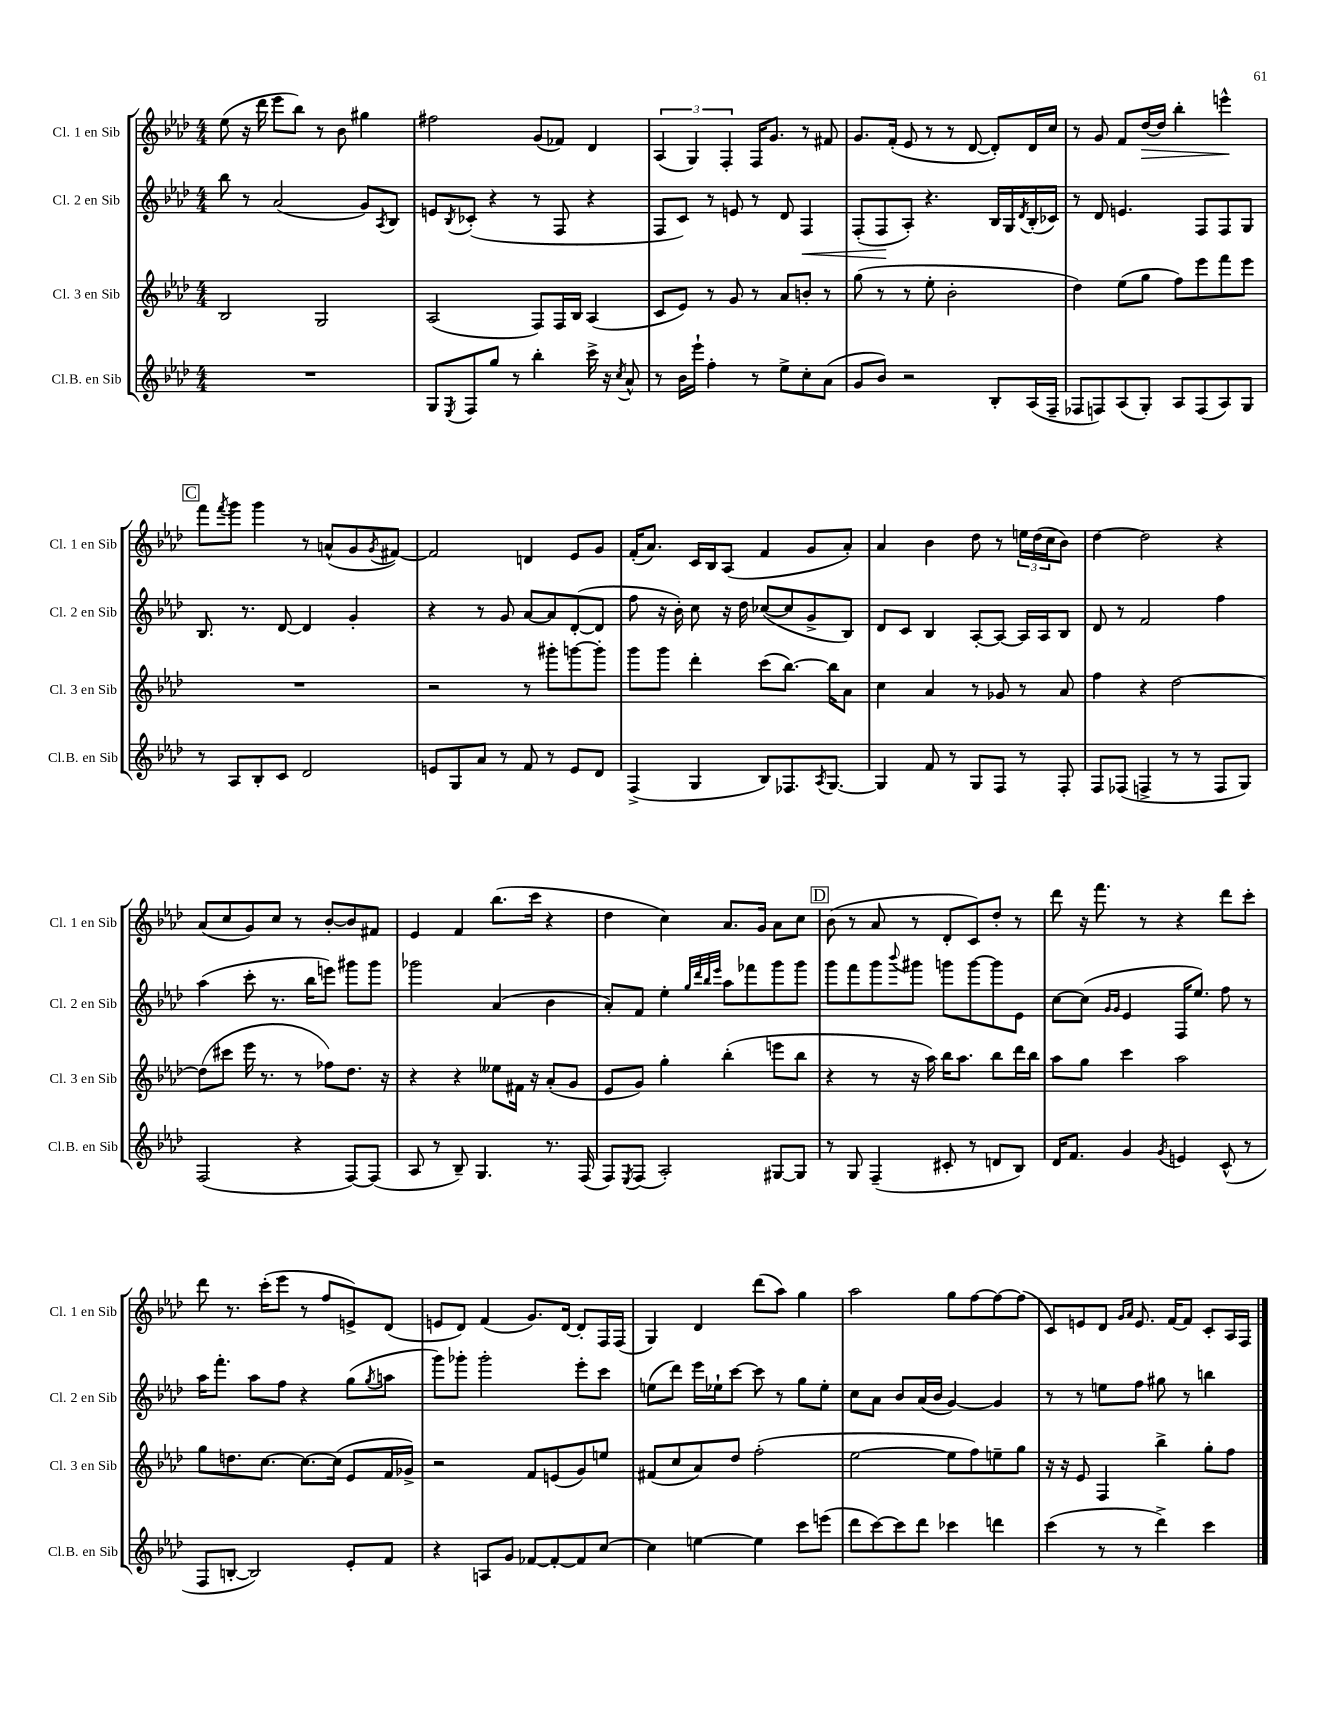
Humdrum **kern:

**kern	**kern	**kern	**kern
*staff4	*staff3	*staff2	*staff1
*clefG2	*clefG2	*clefG2	*clefG2
*k[b-e-a-d-]	*k[b-e-a-d-]	*k[b-e-a-d-]	*k[b-e-a-d-]
*M4/4	*M4/4	*M4/4	*M4/4
1r	2B-/	8bb-\	(8ee-\
.	.	8r	16r
.	.	.	16ddd-\
.	.	(2a-/	8eee-\L
.	.	.	8bb-\J)
.	2G/	.	8r
.	.	.	8b-\
.	.	8g/L)	4gg#\
.	.	8qA-/	.
.	.	8B-/J	.
=	=	=	=
8G/L	(2A-/	8e/L	2ff#\
8qE-/	.	8qB-/	.
8F/	.	(8c-'/J	.
8gg/J	.	4r	.
8r	.	.	.
4bb-'\	8F/L)	8r	(8g/L
.	16F/L	8F/	8f-/J)
.	16B-/JJ	.	.
16ccc^\	(4A-/	4r	4d-/
16r	.	.	.
8qcc/	.	.	.
8a-^^/	.	.	.
=	=	=	=
8r	8c/L	8F/L	(6A-/
16b-\LL	8e-/J)	8c/J)	.
.	.	.	6G/)
16eee-`\JJ	.	.	.
4ff'\	8r	8r	.
.	.	.	6F'/
.	8g/	8e/	.
8r	8r	8r	16F/LK
.	.	.	8.g/J
8ee-^\L	8a-/L	8d-/	.
8cc'\	8b'/J	4F/	8r
(8a-\J	8r	.	8f#/
=	=	=	=
8g/L	(8gg\	(8F'/L	8.g/L
8b-/J)	8r	8F/	.
.	.	.	(16f'/Jk
2r	8r	8A-'/J)	8e-/
.	8ee-'\	4.r	8r
.	2b-'\	.	8r
.	.	.	[8d-/
8B-'/L	.	16B-/LL	8d-'/]L)
.	.	16G/	.
.	.	8qd-/	.
(16A-/L	.	(16B-'/	16d-/L
16F~/JJ	.	16c-/JJ)	16cc/JJ
=	=	=	=
8F-/L	4dd-\)	8r	8r
8F/)	.	8d-/	8g/
(8A-/	(8ee-\L	4.e/	8f/L
8G'/J)	8gg\J	.	[16dd-/L
.	.	.	16dd-/]JJ
8A-/L	8ff\L)	.	4bb-'\
(8F/	8eee-\	8F/L	.
8A-/)	8fff\	8F/	4eee^^\
8G/J	8eee-\J	8G/J	.
=	=	=	=
8r	1r	8.B-/	8fff\L
.	.	.	8qfff/
8A-/L	.	.	8ggg\J
.	.	8.r	.
8B-'/	.	.	4ggg\
8c/J	.	[8d-/	.
2d-/	.	4d-/]	8r
.	.	.	(8a^^/L
.	.	4g'/	8g/
.	.	.	8qg/
.	.	.	[8f#/J)
=	=	=	=
8e/L	2r	4r	2f#/]
8G/	.	.	.
8a-/J	.	8r	.
8r	.	8g/	.
8f/	8r	[8a-/L	4d/
8r	8ggg#'\L	8a-/]	.
8e/L	[8ggg\	([8d-'/	8e-/L
8d-/J	8ggg'\]J	8d-/]J	8g/J
=	=	=	=
(4F^/	8ggg\L	8ff\	(16f'/LK
.	.	.	8.a-/J)
.	8ggg\J	16r	.
.	.	16b-'\)	.
4G/	4ddd-'\	8cc\	16c/LL
.	.	.	16B-/J
.	.	16r	(8A-/J
.	.	16dd-\	.
8B-/L)	(8ccc\L	([8cc-/L	4f/
8.F-/	[8.bb-\J)	8cc-/]	.
.	.	8g^/	8g/L
8qA-/	.	.	.
[8.G/J	16bb-\]LK	.	.
.	8a-\J	8B-/J)	8a-'/J)
=	=	=	=
4G/]	4cc\	8d-/L	4a-/
.	.	8c/J	.
8f/	4a-/	4B-/	4b-\
8r	.	.	.
8G/L	8r	[8A-'/L	8dd-\
8F/J	8g-/	8A-/_J	8r
8r	8r	16A-/]LL	24ee\LL
.	.	.	(24dd-\
.	.	16A-/J	.
.	.	.	24cc\J
8F'/	8a-/	8B-/J	8b-\J)
=	=	=	=
8F/L	4ff\	8d-/	[4dd-\
(8F-/J	.	8r	.
4F^/	4r	2f/	2dd-\]
8r	[2dd-\	.	.
8r	.	.	.
8F/L	.	4ff\	4r
8G/J)	.	.	.
=	=	=	=
(2F/	(8dd-\]L	(4aa-\	(8a-/L
.	8ccc#\J	.	8cc/
.	16eee-\	8ccc'\	8g/)
.	8.r	.	.
.	.	8.r	8cc/J
4r	8r	.	8r
.	.	16bb-\LK	.
.	8ff-\L)	8eee\J)	[8b-'/L
[8F/L)	8.dd-\J	8ggg#\L	8b-/]
(8F/]J	.	8ggg#\J	8f#/J
.	16r	.	.
=	=	=	=
8A-/	4r	2ggg-\	4e-/
8r	.	.	.
8B-~/)	4r	.	4f/
4.G/	.	.	.
.	8ee--\L	(4a-/	(8.bb-\L
.	16f#\Jk	.	.
.	16r	.	16ccc\Jk
8.r	(8a-'/L	4b-\	4r
.	8g/J	.	.
(16F/	.	.	.
=	=	=	=
8F/L)	8e-/L	8a-'/L)	4dd-\
8qE-/	.	.	.
(8F/J	8g/J)	8f/J	.
2A-'/)	4gg'\	4ee-'\	4cc\)
.	.	32qqgg/LLL	.
.	.	32qqddd-/	.
.	.	32qqbb-/	.
.	.	32qqeee-/JJJ	.
.	(4bb-'\	8aa-\L	8.a-/L
.	.	8fff-\	.
.	.	.	16g/Jk
[8G#/L	8eee\L	8ggg\	8a-\L
8G#/]J	8bb-\J	8ggg\J	8cc\J
=	=	=	=
8r	4r	8ggg\L	(8b-\
8G/	.	8fff\	8r
(4F~/	8r	8ggg\	8a-/
.	.	8qqbbb-/	.
.	16r	8ggg#\J	8r
.	16aa-\)	.	.
8c#'/	16bb-\LK	8ggg\L	8d-'/L
.	8.aa-\J	.	.
8r	.	[8ggg\	8c/)
8d/L	8bb-\L	8ggg\]	8dd-'/J
8B-/J)	16ddd-\L	8e-\J	8r
.	16bb-\JJ	.	.
=	=	=	=
16d-/LK	8aa-\L	[8cc\L	8ddd-\
8.f/J	.	.	.
.	8gg\J	(8cc\]J	16r
.	.	.	8.fff\
.	.	16qqg/LL	.
.	.	16qqg/JJ	.
4g/	4ccc\	4e-/	.
.	.	.	8r
8qg/	.	.	.
4e/	2aa-\	16F/LK	4r
.	.	8.ee-/J)	.
(8c^^/	.	8ff\	8ddd-\L
8r	.	8r	8ccc'\J
=	=	=	=
8F/L	8gg\L	16aa-\LK	8ddd-\
.	.	8.fff'\J	.
[8B'/J	8.dd\	.	8.r
2B/])	.	8aa-\L	.
.	[8.cc\J	.	(16ccc'\LK
.	.	8ff\J	8eee-\J
.	8.cc\_L	4r	8r
.	.	.	8ff/L
.	(16cc\]Jk	.	.
8e-'/L	8e-/L	(8gg\L	8e^/)
.	.	8qgg/	.
8f/J	16f/L	8aa\J	(8d-/J
.	16g-^/JJ)	.	.
=	=	=	=
4r	2r	8ggg\L)	8e/L
.	.	8ggg-'\J	8d-/J)
8A/L	.	2ggg-'\	(4f/
8g/J	.	.	.
[8f-/L	8f/L	.	8.g/L)
8f-'/_	(8e/	.	.
.	.	.	[16d-/Jk
8f-/]	8g/)	8eee-'\L	8d-'/]L
[8cc/J	8ee/J	8ccc\J	16F/L
.	.	.	(16F/JJ
=	=	=	=
4cc\]	(8f#/L	(8ee\L	4G/)
.	8cc/	8ddd-\J)	.
[4ee\	8a-/)	16eee-\LL	4d-/
.	.	16ee-`\J	.
.	8dd-/J	[8ccc\J	.
4ee\]	(2ff'\	8ccc\]	(8ddd-\L
.	.	8r	8aa-\J)
8ccc\L	.	8gg\L	4gg\
(8eee\J	.	8ee-'\J	.
=	=	=	=
8ddd-\L	[2ee-\	8cc\L	2aa-\
[8ccc\)	.	8a-\J	.
8ccc\]	.	8b-/L	.
8ddd-\J	.	(16a-/L	.
.	.	16b-/JJ	.
4ccc-\	8ee-\]L	[4g/)	8gg\L
.	8ff\)	.	[8ff\
4ddd\	8ee~\	4g/]	8ff\_
.	8gg\J	.	(8ff\]J
=	=	=	=
(4ccc\	16r	8r	8c/L)
.	16r	.	.
.	8e-/	8r	8e/
8r	4F/	8ee\L	8d-/J
.	.	.	16qqg/LL
.	.	.	16qqa-/JJ
8r	.	8ff\J	8.e/
4ddd-^\)	4bb-^\	8gg#\	.
.	.	.	[16f/LK
.	.	8r	8f/]J
4ccc\	8gg'\L	4bb\	8c'/L
.	8ff\J	.	16A-/L
.	.	.	16F/JJ
==	==	==	==
*-	*-	*-	*-
